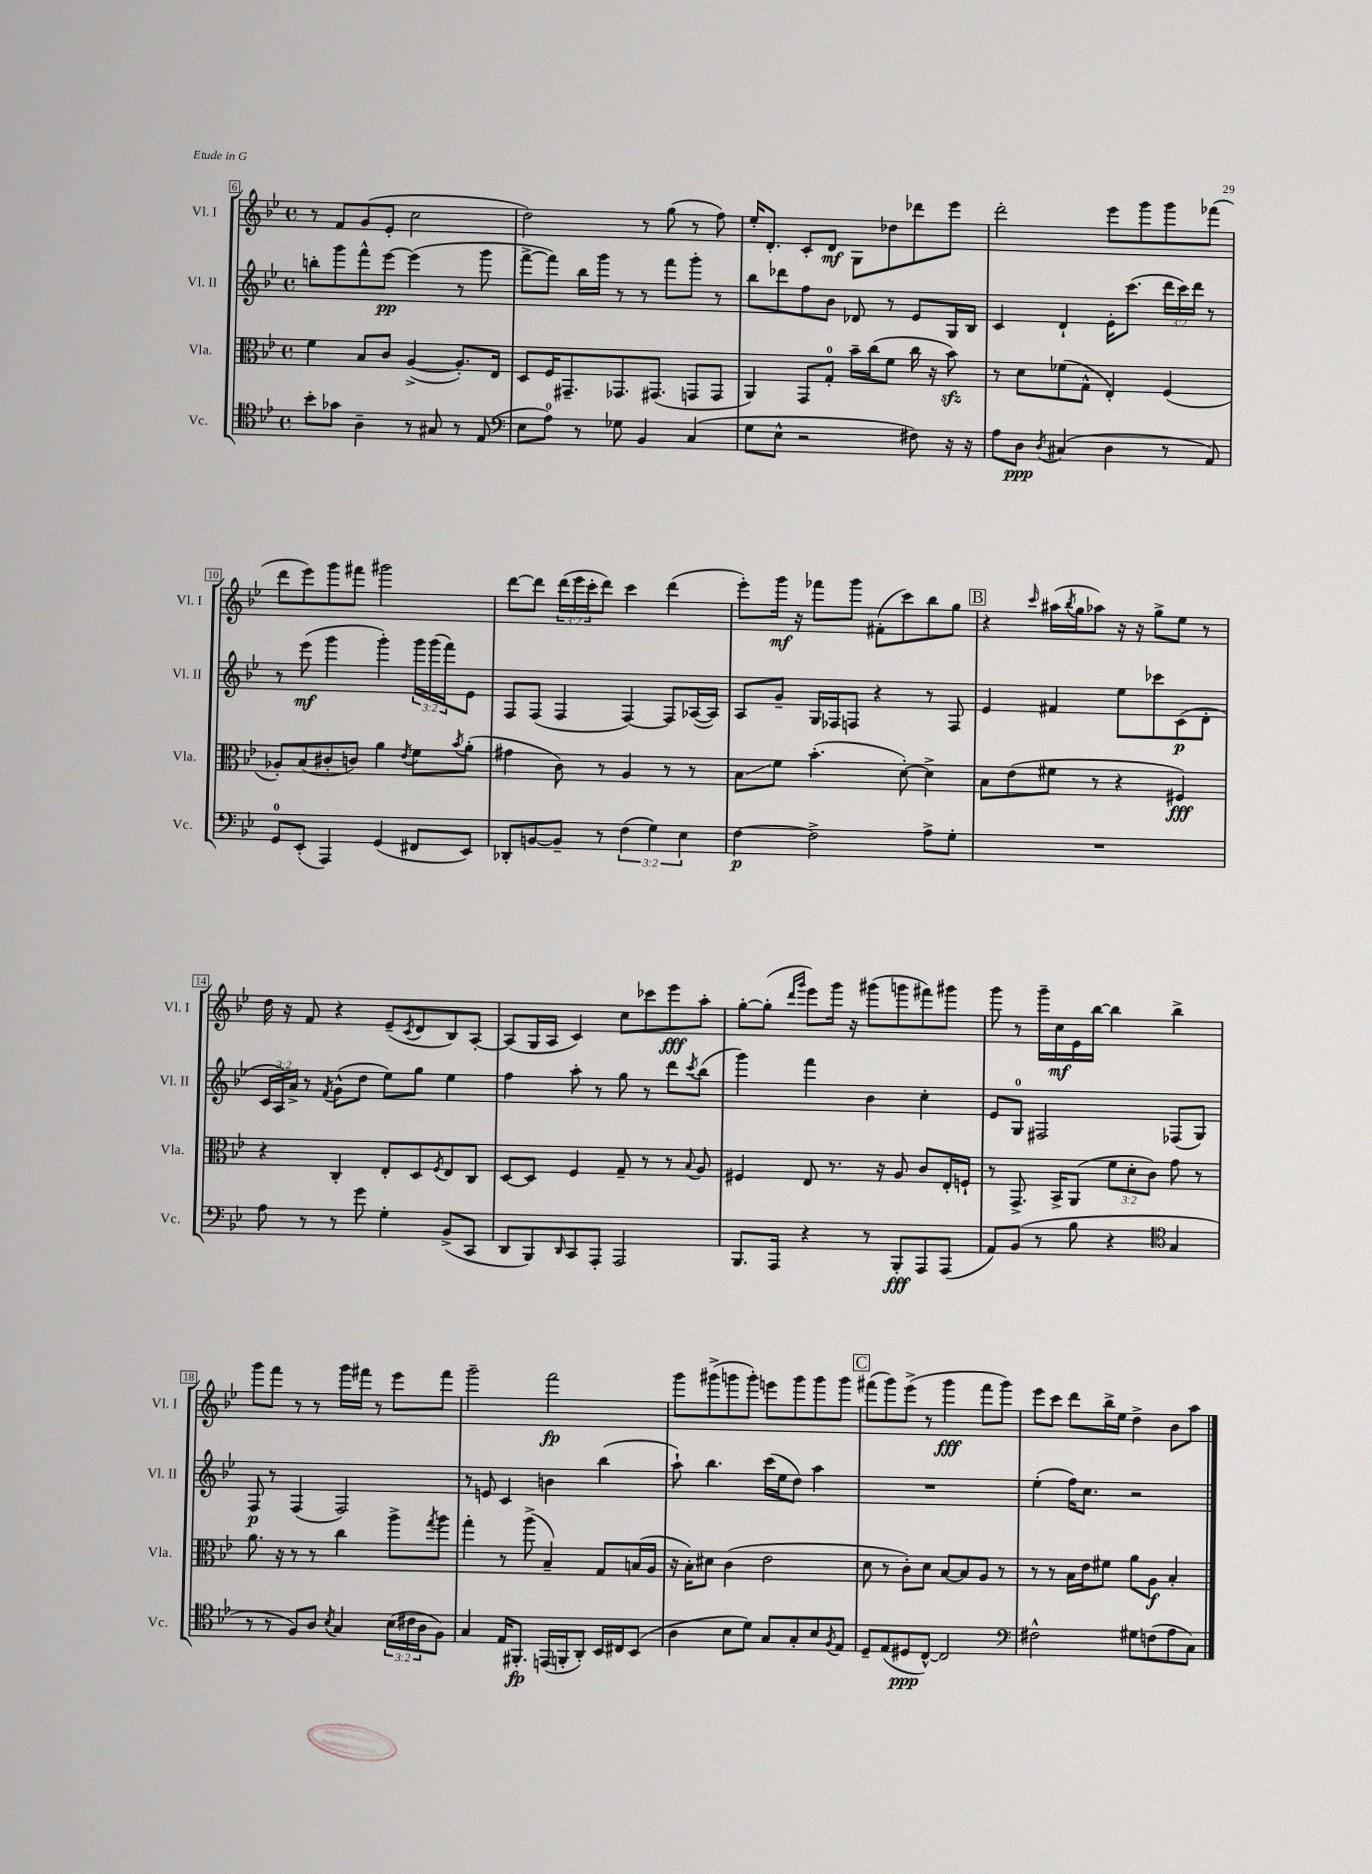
<<
\new StaffGroup <<
\new Staff = "s0" \with { instrumentName = "Vl. I" shortInstrumentName = "Vl. I" } {
    \clef treble \key bes \major \defaultTimeSignature \time 4/4 \override Staff.TupletNumber.text = #tuplet-number::calc-fraction-text
    r8 f'8 g'8( ees'8-. c''2 |
    d''2) r8 g''8( r8 f''8) |
    ees''16-. d'8.-. c'8-. d'8\mf g8 des''8 des'''8 ees'''8 |
    d'''2-. ees'''8 g'''8 g'''8 fes'''8( |
    d'''8 ees'''8) g'''8 fis'''8 gis'''2 |
    d'''8~ d'''8 \tuplet 3/2 { d'''16( ees'''16 c'''16-. } d'''8) c'''4 d'''4( |
    ees'''8-.) g'''16\mf r16 fes'''8 g'''8 fis'8-.( c'''8) bes''8 g''8 |
    \mark \markup { \box "B" } r4 \grace { c'''16 } ais''16( \acciaccatura { bes''8 } g''16 aes''8) r16 r16 g''8-> ees''8 r8 |
    d''16 r16 f'8 r4 ees'8--( \acciaccatura { c'8 } d'8 bes8) a8~-. |
    a8( g16 a16 c'4) c''8 ces'''8 ees'''8\fff a''8-. |
    g''8~-. g''8-.( \grace { d'''16 g'''16 } ees'''8) g'''16 r16 gis'''8( g'''8 fis'''8) gis'''8 |
    g'''8 r8 g'''16-- c''16\mf ees'16 bes''16~ bes''4 bes''4-> |
    g'''8 f'''8 r8 r8 g'''16 fis'''16 r8 ees'''8 fis'''8 |
    g'''2-- f'''2\fp |
    g'''8 gis'''8->( g'''8 g'''8-.) e'''8 g'''8 g'''8 g'''8 |
    \mark \markup { \box "C" } fis'''8( g'''8) ees'''8->( r8 g'''4\fff fis'''8 g'''8) |
    ees'''8 c'''8 d'''8 bes''16-> ees''16 d''4-> bes'8 a''8 \bar "|." |
}
\new Staff = "s1" \with { instrumentName = "Vl. II" shortInstrumentName = "Vl. II" } {
    \clef treble \key bes \major \defaultTimeSignature \time 4/4 \override Staff.TupletNumber.text = #tuplet-number::calc-fraction-text
    b''8-. g'''8 f'''8-^ ees'''8~\pp ees'''4( r8 g'''8 |
    f'''8~-> f'''8) bes''16 g'''16 r8 r8 f'''8 g'''8-. r8 |
    bes''8 des'''8 f''8 bes'8 des'8 r8 ees'8 g16 bes16 |
    c'4 d'4-! ees'16-. c'''8.( \tuplet 3/2 { d'''16 c'''16) d'''16 } r8 |
    r8 ees'''8\mf( g'''4 g'''4-.) \tuplet 3/2 { g'''16 g'''16( f'''16) } ees'8 |
    f8 f8( f4 f4~) f8 aes16~( aes16) |
    a8 g'8-- g16 fes16 f8 r4 r8 f8 |
    \mark \markup { \box "B" } ees'4 fis'4 ees''8 ces'''8 c'8\p( d'8-. |
    \tuplet 3/2 { c'16 a16) a'16-> } r8 \acciaccatura { f'8 } g'8-^( d''8 ees''8) g''8 ees''4 |
    f''4 a''8-. r8 g''8 r8 d'''8 \acciaccatura { c'''8 } bes''8( |
    g'''4) f'''4 bes'4 c''4-. |
    ees'8 g8-0 fis2 fes8( g8) |
    f8\p r8 f4( f2) |
    r8 e'8 c'4 b'4 bes''4( |
    a''8-!) bes''4. c'''16( ees''16 d''8) a''4 |
    \mark \markup { \box "C" } R1 |
    ees''4-.( f''16) c''8. r2 \bar "|." |
}
\new Staff = "s2" \with { instrumentName = "Vla." shortInstrumentName = "Vla." } {
    \clef alto \key bes \major \defaultTimeSignature \time 4/4 \override Staff.TupletNumber.text = #tuplet-number::calc-fraction-text
    f'4 bes8 c'8 a4~->( a8.-.) ees16 |
    d8 f16 gis,8.-- ges,8. gis,8.( g,8 g,8 |
    a,4) g,8 g8-0-. bes'16-- c''16( f'8 c''16 r16 bes'8\sfz) |
    r8 d'8 fes'8( g8-^ ees4-.) f4( |
    aes8-.) bes8( cis'8-. c'8) a'4 \acciaccatura { ees'8 } f'8 \acciaccatura { bes'8 } a'8-.( |
    gis'4 c'8) r8 a4 r8 r8 |
    bes8\glissando f'8 bes'4.-.( d'8~-.) d'4-> |
    \mark \markup { \box "B" } bes8 ees'8( fis'8 r8 r4 fis4\fff) |
    r4 c4-. ees8-. d8 \acciaccatura { f8 } ees8 c8 |
    d8~ d8 f4 g8-- r8 r8 \appoggiatura { bes8 } a8 |
    fis4 ees8 r8. r16 a8 c'8 ees16-. f16-! |
    r8 g,8.-> bes,16-> a,8( \tuplet 3/2 { f'8 d'8-. c'8) } g'8 r8 |
    a'8. r16 r8 r8 c''4 a''8-> \acciaccatura { g''8 } a''8 |
    g''4-. r8 a''8->( bes4--) g8 b16( a16 |
    r16 bes16-.) dis'8 c'4( ees'2 |
    \mark \markup { \box "C" } d'8 r8 c'8-.) d'8 bes8~ bes8 a8 r8 |
    r8 r8 bes16 ees'16 fis'8 a'8 a8\f bes4-. \bar "|." |
}
\new Staff = "s3" \with { instrumentName = "Vc." shortInstrumentName = "Vc." } {
    \clef tenor \key bes \major \defaultTimeSignature \time 4/4 \override Staff.TupletNumber.text = #tuplet-number::calc-fraction-text
    bes'8-. ges'8 a4-- r8 gis8 r8 ees8( |
    \clef bass ees8 a8-0) r8 ges8 bes,4 c4( |
    g8 ees8-^ r2 fis8) r16 r16 |
    a8 d8\ppp \acciaccatura { d8 } cis4( d4 r8 a,8) |
    g,8-0 ees,8-.( a,,4) g,4( fis,8 ees,8) |
    des,8-. b,8~ b,8-- r8 \tuplet 3/2 { f4( g4) ees4 } |
    f4~\p f2-> a8-> g8-. |
    \mark \markup { \box "B" } R1 |
    a8 r8 r8 g'8 g4-. bes,8->( c,8 |
    d,8 bes,,8) \grace { d,16 } c,8 a,,8-. a,,2 |
    bes,,8. a,,16 r4 r8 bes,,8-.\fff a,,8 a,,8( |
    a,8) bes,8( r8 bes8 r4 \clef tenor g4 |
    r8 r8 f8) a8 \acciaccatura { bes8 } g4 \tuplet 3/2 { bes16( cis'16 a16 } f8) |
    g4 ees16 fis,8.-.\fp e,16( f,16-. a,8-.) bes,16 cis16 bes,8( |
    a4 bes8 d'8) g8 g8-. bes8 \acciaccatura { f8 } ees8 |
    \mark \markup { \box "C" } d8-- ees8( dis8\ppp c8~-^) c2 |
    \clef bass fis2-^ gis8 f8( a8 c8) \bar "|." |
}
>>
>>
\layout { \context { \Score currentBarNumber = #6 \override BarNumber.stencil = #(make-stencil-boxer 0.1 0.3 ly:text-interface::print) } }
